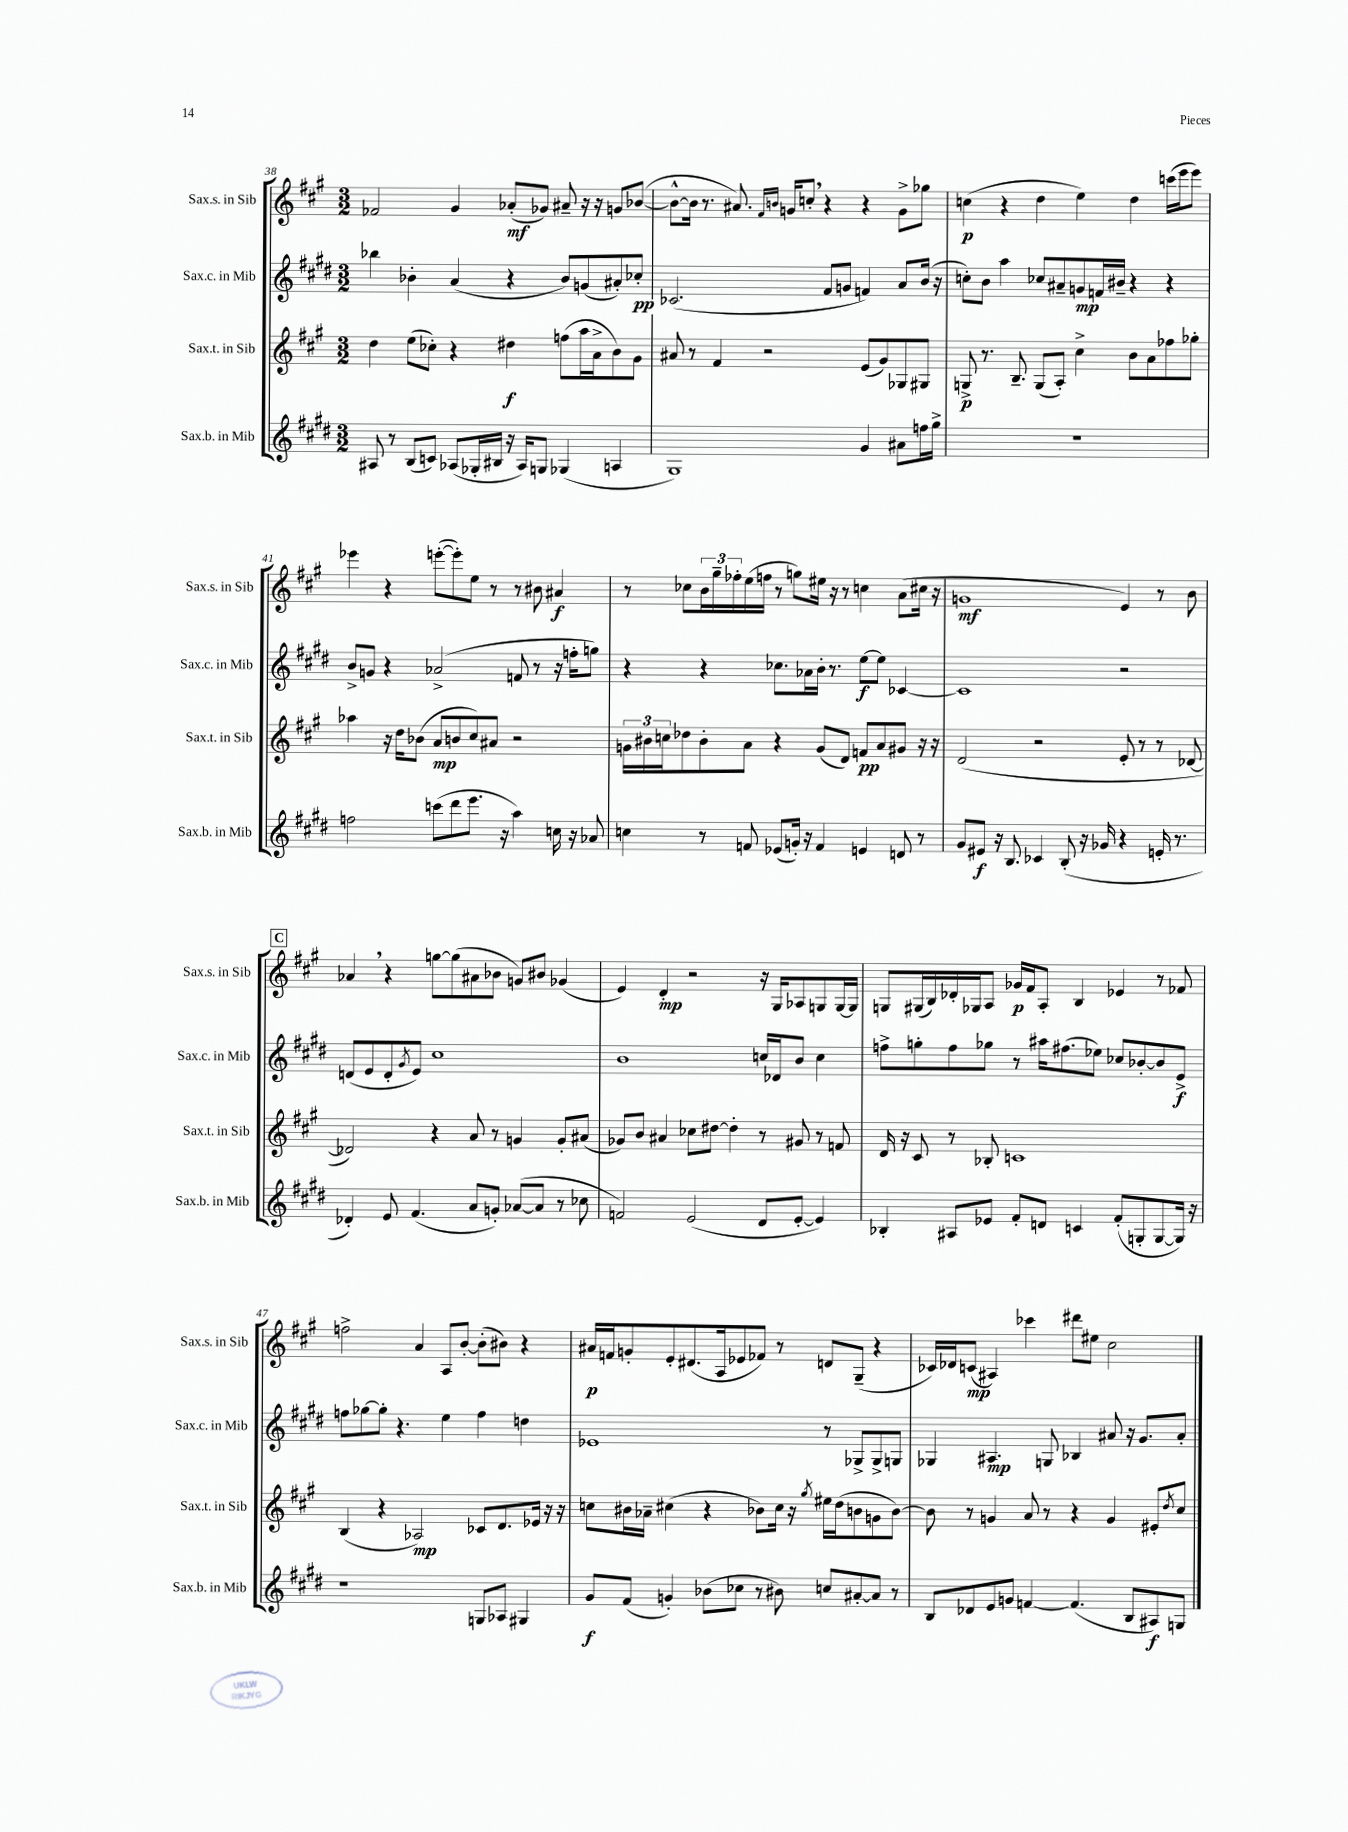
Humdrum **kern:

**kern	**kern	**kern	**kern
*staff4	*staff3	*staff2	*staff1
*clefG2	*clefG2	*clefG2	*clefG2
*k[f#c#g#d#]	*k[f#c#g#]	*k[f#c#g#d#]	*k[f#c#g#]
*M3/2	*M3/2	*M3/2	*M3/2
8A#/	4dd\	4bb-\	2f-/
8r	.	.	.
(8B/L	(8ee\L	4b-'\	.
8c/J)	8cc-'\J)	.	.
(8A-/L	4r	(4a/	4g#/
16G-'/L	.	.	.
16B#/JJ	.	.	.
16r	4dd#\	4r	(8a-'/L
16A-/LK)	.	.	.
8G/J	.	.	8g-/J)
(4G-/	(8ff\L	8b-/L)	8a#~/
.	16aa\L	(8g/	16r
.	16a^\J	.	16r
4A/	8b\)	8a#'/)	8g/L
.	8g#\J	8cc-'/J	([8b-/J
=	=	=	=
1G#)	8a#/	(2.c-/	8b-^^\_L
.	8r	.	16b-\]Jk
.	.	.	8.r
.	4f#/	.	.
.	.	.	8.a#/)
.	2r	.	.
.	.	.	16qqf#/LL
.	.	.	16qqb/JJ
.	.	.	16g/LK
.	.	.	8cc'/J
.	.	8f#/L	4r
.	.	8g/J	.
4g#/	(8e/L	4f/)	4r
.	8g#/)	.	.
8a#\L	8G-/	8a/L	8g^\L
16ff\L	8G#/J	(16b/Jk	8gg-\J
16gg#^\JJ	.	16r	.
=	=	=	=
1.r	8G^/	8cc'\L)	(4cc\
.	8.r	8b\J	.
.	.	4aa\	4r
.	8.B~/	.	.
.	(8G/L	8cc-/L	4dd\
.	8A'/J)	8a#~/	.
.	4cc#^\	8g/	4ee\)
.	.	16f/L	.
.	.	16b#~/JJ	.
.	8b\L	4r	4dd\
.	8a\	.	.
.	8ff-\	4r	(16ccc\LL
.	.	.	16eee\J
.	8gg-'\J	.	8eee\J)
=	=	=	=
2ff\	4aa-\	8b^/L	4eee-\
.	.	8g/J	.
.	16r	4r	4r
.	16dd\LK	.	.
.	(8b-\J	.	.
(8ccc\L	8a/L	(2a-^/	([8eee'\L
8ddd#\	8b/	.	8eee'\])
8.eee\J	8cc#/)	.	8ee\J
.	8a#/J	.	8r
16r	.	.	.
4aa\)	2r	8f/	8r
.	.	8r	8b#\
16cc\	.	16r	4a#/
16r	.	16ff'\LK	.
8a-/	.	8gg\J)	.
=	=	=	=
4cc\	24g\LL	4r	8r
.	24b#\	.	.
.	24cc\J	.	.
.	8dd-\	.	8cc-\L
8r	8b#'\	4r	24b\L
.	.	.	24gg#~\
.	.	.	24ff-'\
8f/	8a\J	.	(16ee\
.	.	.	16ff\JJ
(8e-/L	4r	8.cc-\L	8r
16g'/Jk)	.	.	8gg\L)
16r	.	16a-\L	.
4f/	(8g/L	16b'\JJ	16ee#\Jk
.	.	8.r	16r
.	8d/J)	.	8r
4e/	8f/L	[8ee\L	4cc\
.	8a/	8ee\]J	.
8d/	8g#/J	[4c-/	(8a\L
8r	16r	.	16cc#\Jk
.	16r	.	16r
=	=	=	=
8g#/L	(2d/	1c-]	1g
8e#/J	.	.	.
16r	.	.	.
8.B/	.	.	.
4c-/	2r	.	.
(8B'/	.	.	.
16r	.	.	.
16g-/	.	.	.
4r	8e'/	2r	4e/)
.	8r	.	.
16e'/	8r	.	8r
8.r	.	.	.
.	[8d-/	.	8b\
=	=	=	=
4d-'/)	2d-/])	(8d/L	4a-/
.	.	8e/	.
8e/	.	8d'/	4r
.	.	8qg#/	.
(4.f#/	.	8e/J)	.
.	4r	1cc#	[8gg\L
.	.	.	(8gg\]
8a/L	8a/	.	8a#\
8g'/J)	8r	.	8b-\J
([8a-/L	4g/	.	8g/L)
8a-/]J	.	.	8b#/J
8r	8g'/L	.	(4g-/
8cc-\	(8a#/J	.	.
=	=	=	=
2f/)	8g-/L)	1b	4e/)
.	8b/J	.	.
.	4a#/	.	4d'/
(2e/	8cc-\L	.	2r
.	[8dd#\J	.	.
.	4dd#'\]	.	.
8d#/L	8r	16cc/LL	16r
.	.	16d-/J	16G#/LK
[8e'/J	8g#/	8b/J	8A-/
4e/])	8r	4cc\	8G/
.	8f/	.	[16G/L
.	.	.	16G/]JJ
=	=	=	=
4B-'/	16d/	8ff^\L	8G/L
.	16r	.	.
.	8c#/	8gg'\	(16G#/L
.	.	.	16B/)
8A#/L	8r	8ff\	16d-'/
.	.	.	16G-/J
8e-/J	8B-'/	8gg-\J	8A/J
8f#'/L	1c	8r	16g-/LL
.	.	.	16f#/J
8d/J	.	16aa#\LK	8A'/J
.	.	(8.ff#\	.
4c/	.	.	4B/
.	.	8ee-\J)	.
(8f#'/L	.	8cc-/L	4e-/
8G'/	.	[8b-'/	.
[8G/	.	8b-/]	8r
16G/]Jk)	.	8e^/J	8f-/
16r	.	.	.
=	=	=	=
1r	(4B/	8ff\L	2ff^\
.	.	[8gg-\	.
.	4r	8gg-'\]J	.
.	.	4.r	.
.	2A-/)	.	4a/
.	.	4ee\	8A/L
.	.	.	[8b'/J
8G/L	8c-/L	4ff\	(8b'\]L
8A-/J	8.d/	.	8b#\J)
4G#/	.	4dd\	4r
.	16e-/Jk	.	.
.	16r	.	.
.	16r	.	.
=	=	=	=
8g#/L	8cc\L	1e-	16a#/LL
.	.	.	16f/J
(8f#/J	16b#\L	.	8g'/
.	16a-~\JJ	.	.
4g'/)	(4cc#\	.	8e'/
.	.	.	(8.d#/
(8b-\L	4r	.	.
.	.	.	16A/k
8cc-\J	.	.	8e-/
8r	8b-\L)	.	8f-/J)
8b#\)	16cc#\Jk	.	8r
.	16r	.	.
.	8qgg#/	.	.
8cc/L	16ee#\LL	8r	8d/L
.	(16dd\J	.	.
[8a#'/	8b\	8G-^/L	(8G#~/J
8a#/]J	8g\	8G-^/	4r
8r	[8b\J)	8G/J	.
=	=	=	=
8B/L	8b\]	4G-/	16c-/LL)
.	.	.	16d-/J
8d-/	8r	.	(8c/J
8e/	4g/	4.A#/	4A#/)
8g/J	.	.	.
[4f/	8a/	.	4ccc-\
.	8r	8G/	.
(4.f/]	4r	4B-/	8ddd#\L
.	.	.	8ee#\J
.	4g/	8a#/	2cc#\
8B/L	.	16r	.
.	.	8.g#/L	.
8A#/)	8e#'/L	.	.
.	8qdd/	.	.
8G/J	8cc#/J	8a#'/J	.
==	==	==	==
*-	*-	*-	*-
